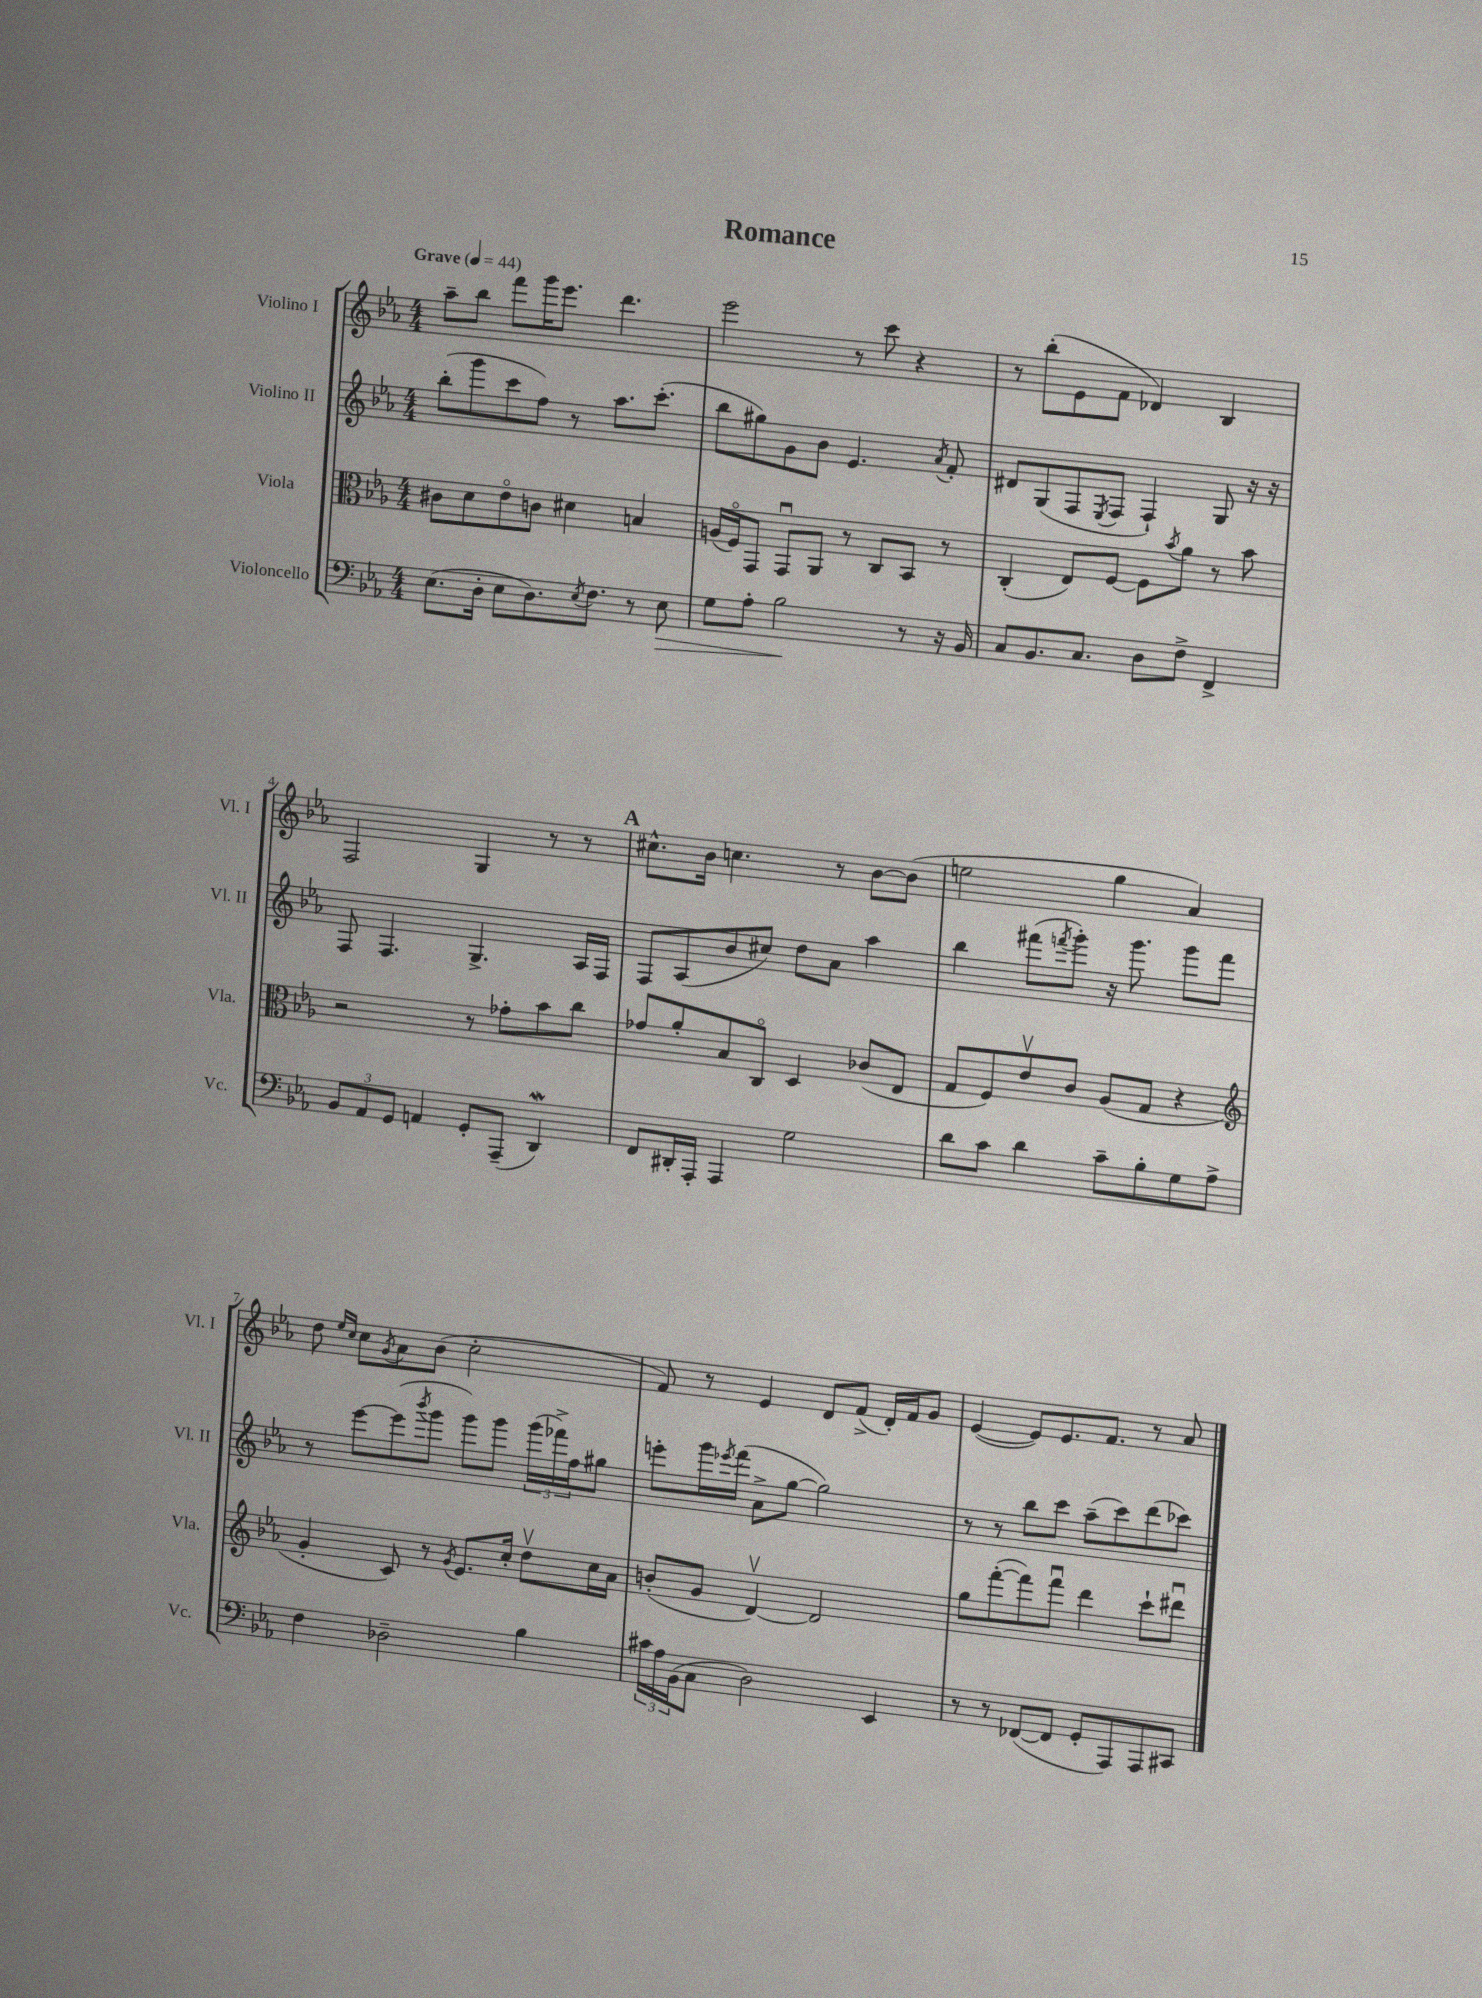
\header { title = "Romance" }
<<
\new StaffGroup <<
\new Staff = "s0" \with { instrumentName = "Violino I" shortInstrumentName = "Vl. I" } {
    \clef treble \key ees \major \numericTimeSignature \time 4/4 \tempo "Grave" 4 = 44
    aes''8-- bes''8 f'''8 g'''16 ees'''8. d'''4. |
    ees'''2 r8 c'''8 r4 |
    r8 bes''8-.( ees'8 f'8 des'4) bes4 |
    f2 g4 r8 r8 |
    \mark \markup { \bold "A" } cis''8.-^ bes'16 c''4. r8 bes'8~ bes'8( |
    e''2 g''4 aes'4) |
    d''8 \grace { ees''16 c''16 } c''8 \acciaccatura { g'8 } aes'8 bes'8( c''2-. |
    f'8) r8 ees'4 d'8 f'8->( d'16-.) f'16 g'8 |
    ees'4~( ees'8) ees'8. f'8. r8 aes'8 \bar "|." |
}
\new Staff = "s1" \with { instrumentName = "Violino II" shortInstrumentName = "Vl. II" } {
    \clef treble \key ees \major \numericTimeSignature \time 4/4
    bes''8-.( g'''8 c'''8 f''8) r8 aes''8. c'''8.-.( |
    bes''8 gis''8) g'8 bes'8 ees'4. \acciaccatura { aes'8 } f'8-. |
    dis'8 g8( f8 \acciaccatura { ees8 } f8 f4-!) g8 r16 r16 |
    f8 f4. g4.-> aes16 f16 |
    \mark \markup { \bold "A" } f8 aes8( bes'8 cis''8) d''8 aes'8 aes''4 |
    bes''4 fis'''8( \acciaccatura { f'''8 } g'''8-.) r16 g'''8. g'''8 f'''8 |
    r8 ees'''8~ ees'''8( \acciaccatura { bes'''8 } g'''8 g'''8) g'''8 \tuplet 3/2 { g'''16( fes'''16->) f''16 } gis''8 |
    e'''8-. g'''16 \acciaccatura { ees'''8 } f'''16( aes'8-> g''8~ g''2) |
    r8 r8 bes''8 c'''8 aes''8--( c'''8) d'''8( ces'''8) \bar "|." |
}
\new Staff = "s2" \with { instrumentName = "Viola" shortInstrumentName = "Vla." } {
    \clef alto \key ees \major \numericTimeSignature \time 4/4
    cis'8 d'8 ees'8\flageolet c'8 dis'4 b4 |
    a16( f16\flageolet) g,8 g,8\downbow aes,8 r8 c8 bes,8 r8 |
    c4-.( ees8) f8~ f8 \acciaccatura { bes'8 } aes'8 r8 bes'8 |
    r2 r8 ges'8-. bes'8 c''8 |
    \mark \markup { \bold "A" } ges'8 aes'8-. bes8 c8\flageolet d4 ces'8( ees8 |
    g8 f8) ees'8\upbow c'8 aes8( g8 r4 |
    \clef treble g'4-. c'8) r8 \acciaccatura { g'8 } ees'8. c''16-. d''8\upbow c''16 aes'16 |
    b'8-.( g'8 d'4~\upbow) d'2 |
    g''8 f'''8~-.( f'''8) f'''8\downbow d'''4 c'''8-! dis'''8\downbow \bar "|." |
}
\new Staff = "s3" \with { instrumentName = "Violoncello" shortInstrumentName = "Vc." } {
    \clef bass \key ees \major \numericTimeSignature \time 4/4
    ees8.( d16-. ees8 d8.) \acciaccatura { ees8 } f8. r8 ees8\> |
    g8 aes8-. bes2\! r8 r16 bes,16 |
    c8 bes,8. c8. d8 f8-> f,4-> |
    \tuplet 3/2 { bes,8 aes,8 g,8 } a,4 g,8-. aes,,8--( d,4\mordent) |
    \mark \markup { \bold "A" } f,8 dis,16-. aes,,16-. aes,,4 g2 |
    d'8 c'8 d'4 c'8-- bes8-. g8 aes8-> |
    f4 des2-- bes4 |
    \tuplet 3/2 { cis'16 aes16 bes,16( } c8 d2) ees,4 |
    r8 r8 fes,8~( fes,8 g,8-. aes,,8) aes,,8 cis,8 \bar "|." |
}
>>
>>
